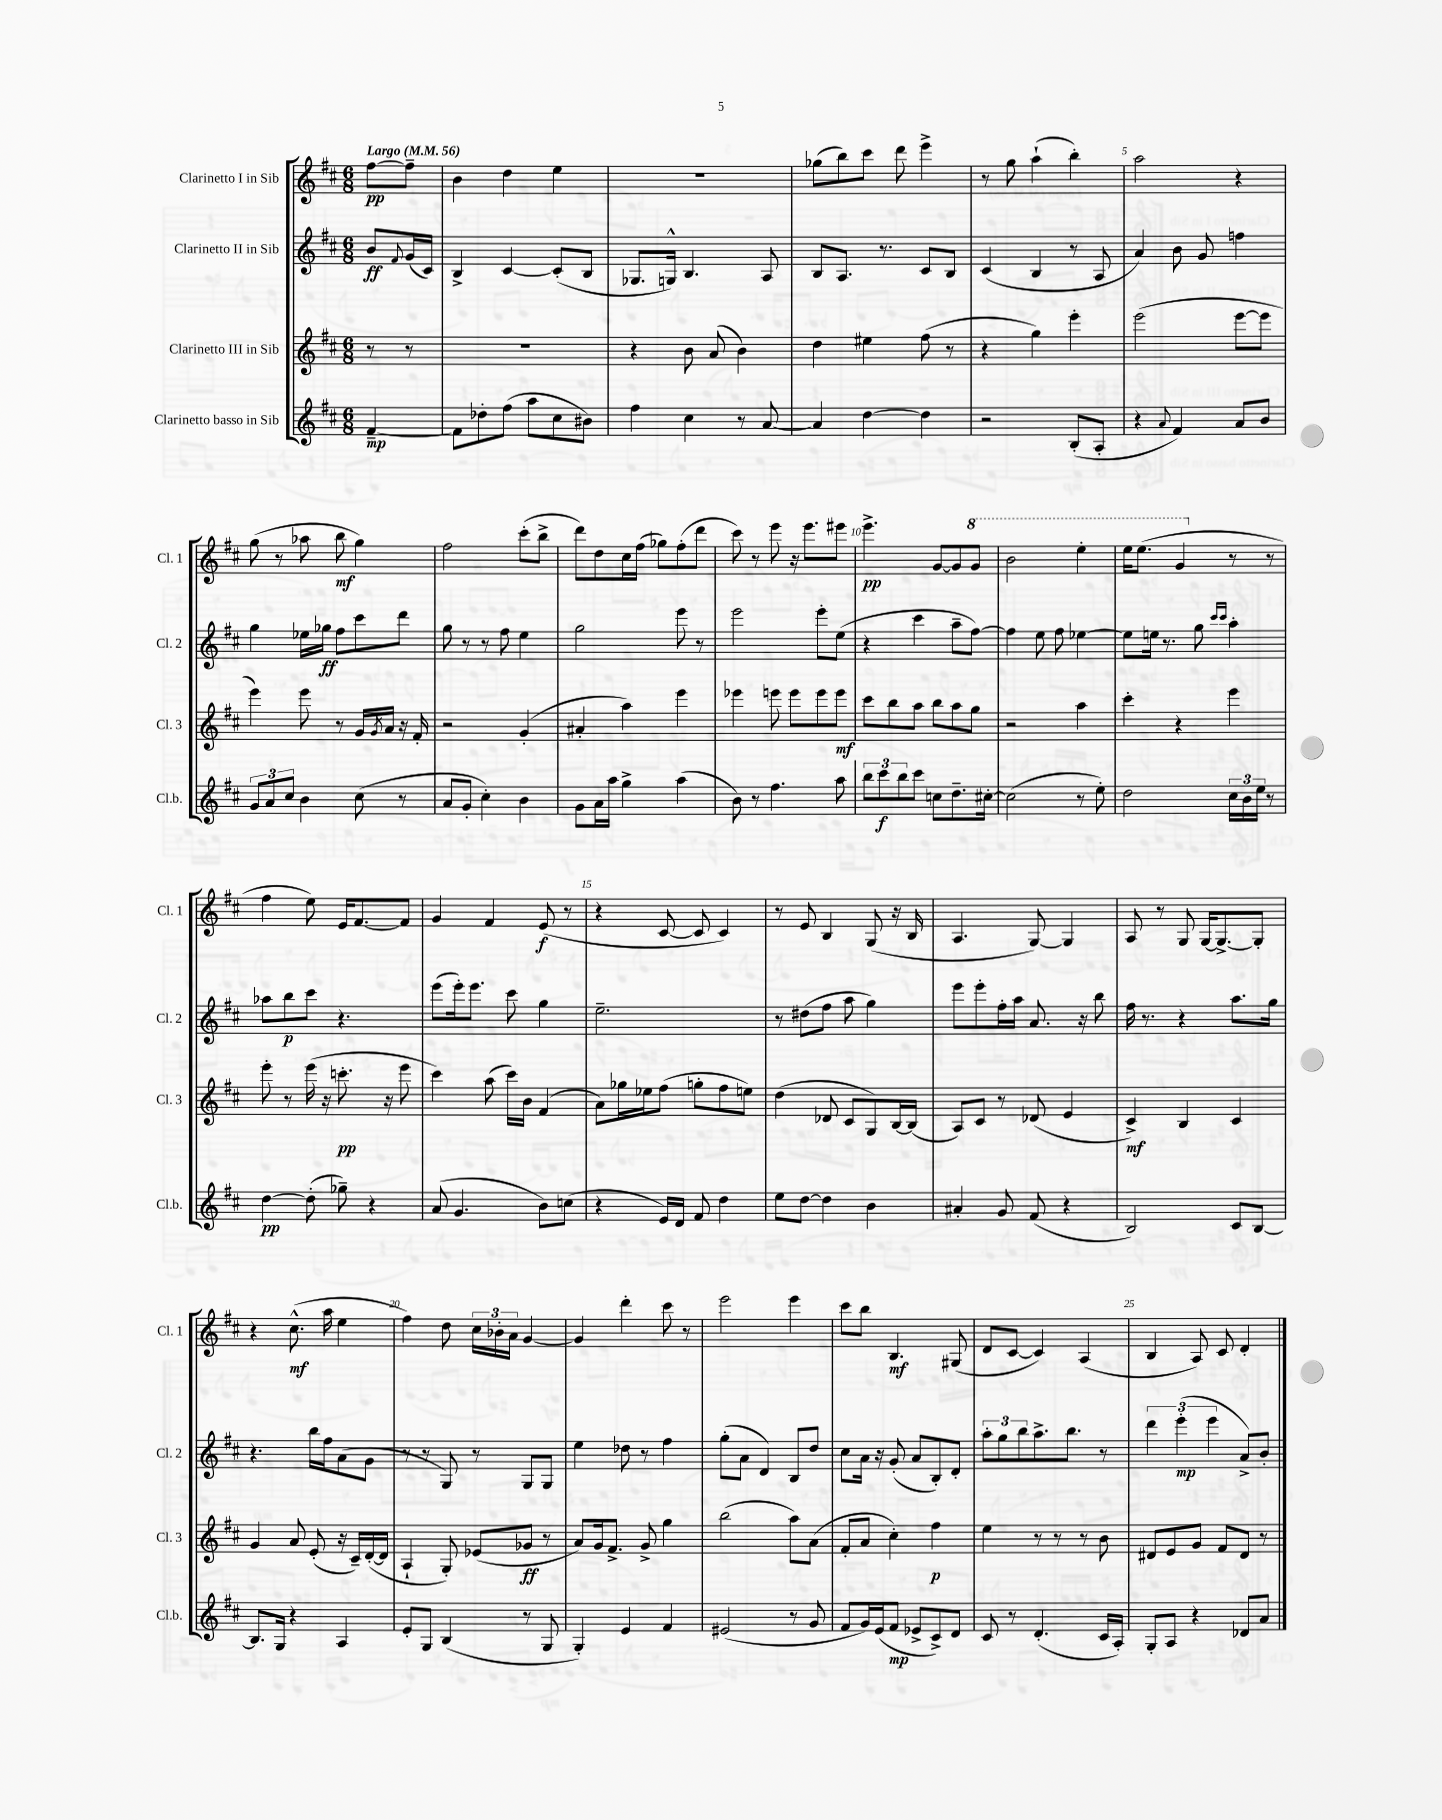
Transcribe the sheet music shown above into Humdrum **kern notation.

**kern	**dynam	**kern	**dynam	**kern	**dynam	**kern	**dynam
*part4	*part4	*part3	*part3	*part2	*part2	*part1	*part1
*staff4	*staff4	*staff3	*staff3	*staff2	*staff2	*staff1	*staff1
*I"Clarinetto basso in Sib	*	*I"Clarinetto III in Sib	*	*I"Clarinetto II in Sib	*	*I"Clarinetto I in Sib	*
*I'Cl.b.	*	*I'Cl. 3	*	*I'Cl. 2	*	*I'Cl. 1	*
*clefG2	*	*clefG2	*	*clefG2	*	*clefG2	*
*k[f#c#]	*	*k[f#c#]	*	*k[f#c#]	*	*k[f#c#]	*
*M6/8	*	*M6/8	*	*M6/8	*	*M6/8	*
*MM56	*	*MM56	*	*MM56	*	*MM56	*
=	=	=	=	=	=	=	=
!	!	!	!	!	!	!LO:TX:a:B:t=Largo	!
[4f#~/	mp	8r	.	8b/L	ff	[8ff#\L	pp
.	.	.	.	8qqf#/	.	.	.
.	.	8r	.	(16g/L	.	8ff#~\J]	.
.	.	.	.	16c#/JJ)	.	.	.
=1	=1	=1	=1	=1	=1	=1	=1
8f#\L]	.	2.r	.	4B^/	.	4b\	.
8dd-X'\	.	.	.	.	.	.	.
(8ff#\J	.	.	.	[4c#/	.	4dd\	.
8aa\L	.	.	.	.	.	.	.
8cc#\	.	.	.	(8c#'/L]	.	4ee\	.
8b#X\J)	.	.	.	8B/J	.	.	.
=2	=2	=2	=2	=2	=2	=2	=2
4ff#\	.	4r	.	8.G-X/L	.	2.r	.
.	.	.	.	16Gn^^/Jk)	.	.	.
4cc#\	.	8b\	.	4.B/	.	.	.
.	.	(8a/	.	.	.	.	.
8r	.	4b\)	.	.	.	.	.
[8a/	.	.	.	8A/	.	.	.
=3	=3	=3	=3	=3	=3	=3	=3
4a/]	.	4dd\	.	8B/L	.	(8gg-X\L	.
.	.	.	.	8.A/J	.	8bb\)	.
[4dd\	.	4ee#X\	.	.	.	8ccc#\J	.
.	.	.	.	8.r	.	.	.
.	.	.	.	.	.	8ddd\	.
4dd\]	.	(8ff#\	.	8c#/L	.	4eee^\	.
.	.	8r	.	8B/J	.	.	.
=4	=4	=4	=4	=4	=4	=4	=4
2r	.	4r	.	(4c#/	.	8r	.
.	.	.	.	.	.	8gg\	.
.	.	4gg\)	.	4B/	.	(4aa`\	.
(8B'/L	.	4eee'\	.	8r	.	4bb'\)	.
8A'/J	.	.	.	8A/	.	.	.
=5	=5	=5	=5	=5	=5	=5	=5
4r	.	(2eee\	.	4a/)	.	2aa\	.
8qqa/	.	.	.	.	.	.	.
4f#/)	.	.	.	8b\	.	.	.
.	.	.	.	8g/	.	.	.
8a/L	.	[8eee\L	.	4ffn\	.	4r	.
8b/J	.	8eee\J]	.	.	.	.	.
!!LO:LB:g=z
=6	=6	=6	=6	=6	=6	=6	=6
12g/L	.	4eee\)	.	4gg\	.	(8gg\	.
12a/	.	.	.	.	.	.	.
.	.	.	.	.	.	8r	.
12cc#/J	.	.	.	.	.	.	.
4b\	.	8eee\	.	16ee-X\LL	.	8aa-X\	.
.	.	.	.	16gg-X\JJ	ff	.	.
.	.	8r	.	8ff#\L	.	8bb\	mf
(8cc#\	.	16g/LL	.	8ccc#\	.	4gg\)	.
.	.	8qg/	.	.	.	.	.
.	.	16a/JJ	.	.	.	.	.
8r	.	16r	.	8ddd\J	.	.	.
.	.	16f#'/	.	.	.	.	.
=7	=7	=7	=7	=7	=7	=7	=7
8a/L	.	2r	.	8gg\	.	2ff#\	.
8g'/J	.	.	.	8r	.	.	.
4cc#'\)	.	.	.	8r	.	.	.
.	.	.	.	8ff#\	.	.	.
4b\	.	(4g'/	.	4ee\	.	(8ccc#'\L	.
.	.	.	.	.	.	8bb^\J	.
=8	=8	=8	=8	=8	=8	=8	=8
8g\L	.	4a#X'/	.	2gg\	.	8ddd\L)	.
16a\L	.	.	.	.	.	8dd\	.
16aa\JJ	.	.	.	.	.	.	.
4gg^\	.	4aa\)	.	.	.	16cc#\L	.
.	.	.	.	.	.	(16ff#\JJ	.
.	.	.	.	.	.	8gg-X\L)	.
(4aa\	.	4eee\	.	8eee\	.	(8ff#'\	.
.	.	.	.	8r	.	8ddd\J	.
=9	=9	=9	=9	=9	=9	=9	=9
8b\)	.	4eee-X\	.	2eee\	.	8ccc#\)	.
8r	.	.	.	.	.	8r	.
4.ff#\	.	8eeen\	.	.	.	8eee\	.
.	.	8eee\L	.	.	.	16r	.
.	.	.	.	.	.	8.eee\L	.
.	.	8eee\	.	8eee'\L	.	.	.
8aa\	.	8eee\J	mf	(8ee\J	.	8eee#X\J	.
=10	=10	=10	=10	=10	=10	=10	=10
12bb\L	.	8ccc#\L	.	4r	.	4.eee^\	pp
12ccc#\	f	.	.	.	.	.	.
.	.	8bb\	.	.	.	.	.
12bb\	.	.	.	.	.	.	.
8ccc#\J	.	8aa\J	.	4ccc#\	.	.	.
8ccn\L	.	8bb\L	.	.	.	[8g/L	.
8.dd~\	.	8aa\	.	8aa~\L	.	8g/]	.
*	*	*	*	*	*	*8va	*
.	.	8gg\J	.	[8ff#\J)	.	8gg/J	.
[16cc#X'\Jk	.	.	.	.	.	.	.
=11	=11	=11	=11	=11	=11	=11	=11
(2cc#\]	.	2r	.	4ff#\]	.	2bb\	.
.	.	.	.	8ee\	.	.	.
.	.	.	.	8ff#\	.	.	.
8r	.	4aa\	.	[4ee-X\	.	4eee'\	.
8ee'\)	.	.	.	.	.	.	.
=12	=12	=12	=12	=12	=12	=12	=12
2dd\	.	4ccc#'\	.	8ee-\L]	.	16eee\KL	.
.	.	.	.	.	.	(8.eee\J	.
.	.	.	.	16een\Jk	.	.	.
.	.	.	.	8.r	.	.	.
.	.	4r	.	.	.	4gg/	.
.	.	.	.	8gg\	.	.	.
.	.	.	.	16qqccc#/LL	.	.	.
.	.	.	.	16qqccc#/JJ	.	.	.
*	*	*	*	*	*	*X8va	*
24cc#\LL	.	4eee\	.	4aa'\	.	8r	.
24b\	.	.	.	.	.	.	.
24ee\JJ	.	.	.	.	.	.	.
8r	.	.	.	.	.	8r	.
!!LO:LB:g=z
=13	=13	=13	=13	=13	=13	=13	=13
[4dd\	pp	8eee'\	.	8aa-X\L	.	4ff#\	.
.	.	8r	.	8bb\	p	.	.
(8dd'\]	.	(16eee\	.	8ccc#\J	.	8ee\)	.
.	.	16r	.	.	.	.	.
8gg-X~\)	.	8.cccn'\	pp	4.r	.	16e/KL	.
.	.	.	.	.	.	[8.f#/	.
4r	.	.	.	.	.	.	.
.	.	16r	.	.	.	.	.
.	.	8eee\	.	.	.	8f#/J]	.
=14	=14	=14	=14	=14	=14	=14	=14
(8a/	.	4ccc#\)	.	(8eee\L	.	4g/	.
4.g/	.	.	.	16eee'\k)	.	.	.
.	.	.	.	8.eee\J	.	.	.
.	.	(8aa\	.	.	.	4f#/	.
.	.	16ccc#\LL)	.	8ccc#\	.	.	.
.	.	16b\JJ	.	.	.	.	.
8b\L)	.	(4f#/	.	4gg\	.	(8e/	f
(8ccn\J	.	.	.	.	.	8r	.
=15	=15	=15	=15	=15	=15	=15	=15
4r	.	8a\L)	.	2.ee~\	.	4r	.
.	.	16gg-X\L	.	.	.	.	.
.	.	16ee-X\J	.	.	.	.	.
16e/LL)	.	(8ff#\J	.	.	.	[8c#/	.
16d/JJ	.	.	.	.	.	.	.
8f#/	.	8ggn'\L	.	.	.	8c#/]	.
4dd\	.	8ff#\	.	.	.	4c#/)	.
.	.	8een\J)	.	.	.	.	.
=16	=16	=16	=16	=16	=16	=16	=16
8ee\L	.	(4dd\	.	8r	.	8r	.
[8dd\J	.	.	.	(8dd#X\L	.	8e/	.
4dd\]	.	8d-X/	.	8ff#\J	.	4B/	.
.	.	8c#/L	.	8aa\	.	.	.
4b\	.	8G/)	.	4gg\)	.	(8G/	.
.	.	[16B/L	.	.	.	16r	.
.	.	(16B/JJ]	.	.	.	16B/	.
=17	=17	=17	=17	=17	=17	=17	=17
4a#X'/	.	8A/L)	.	8eee\L	.	4.A/	.
.	.	8c#/J	.	8eee'\	.	.	.
8g/	.	8r	.	16ff#'\L	.	.	.
.	.	.	.	16aa\JJ	.	.	.
(8f#/	.	(8d-X/	.	8.a/	.	[8G/)	.
4r	.	4e/	.	.	.	4G/]	.
.	.	.	.	16r	.	.	.
.	.	.	.	8bb\	.	.	.
=18	=18	=18	=18	=18	=18	=18	=18
2B/)	.	4c#^/)	mf	16ff#\	.	8A/	.
.	.	.	.	8.r	.	.	.
.	.	.	.	.	.	8r	.
.	.	4B/	.	4r	.	8G/	.
.	.	.	.	.	.	[16G/KL	.
.	.	.	.	.	.	8.G^/_	.
8c#/L	.	4c#/	.	8.aa\L	.	.	.
[8B/J	.	.	.	.	.	8G'/J]	.
.	.	.	.	16gg\Jk	.	.	.
!!LO:LB:g=z
=19	=19	=19	=19	=19	=19	=19	=19
8.B/L]	.	4g/	.	4.r	.	4r	.
16G/Jk	.	.	.	.	.	.	.
4r	.	8a/	.	.	.	(8.cc#^^\	mf
.	.	(8e'/	.	16bb\LL	.	.	.
.	.	.	.	16ff#\J	.	16aa\	.
4A/	.	16r	.	(8a\	.	4ee\	.
.	.	16c#~/LL)	.	.	.	.	.
.	.	([16d'/	.	8g\J	.	.	.
.	.	16d/JJ]	.	.	.	.	.
=20	=20	=20	=20	=20	=20	=20	=20
8e'/L	.	4A`/	.	8r	.	4ff#\)	.
8G/J	.	.	.	8r	.	.	.
(4B/	.	8G'/)	.	8G/)	.	8dd\	.
.	.	(8e-X/L	.	8r	.	24cc#\LL	.
.	.	.	.	.	.	24b-X'\	.
.	.	.	.	.	.	24a\JJ	.
8r	.	8g-X/J	ff	8G/L	.	[4g/	.
8G/	.	8r	.	8G/J	.	.	.
=21	=21	=21	=21	=21	=21	=21	=21
4G'/)	.	8a/L)	.	4ee\	.	4g/]	.
.	.	16g/k	.	.	.	.	.
.	.	8.f#^/J	.	.	.	.	.
4e/	.	.	.	8dd-X\	.	4ddd'\	.
.	.	8g^/	.	8r	.	.	.
4f#/	.	4gg\	.	4ff#\	.	8ccc#\	.
.	.	.	.	.	.	8r	.
=22	=22	=22	=22	=22	=22	=22	=22
(2e#X/	.	(2bb\	.	(8gg'\L	.	2eee\	.
.	.	.	.	8a\J	.	.	.
.	.	.	.	4d/)	.	.	.
8r	.	8aa\L)	.	8B/L	.	4eee\	.
8g/	.	(8a\J	.	8dd/J	.	.	.
=23	=23	=23	=23	=23	=23	=23	=23
8f#/L	.	8f#'/L	.	8cc#\L	.	8ccc#\L	.
16g/L)	.	8a/J	.	16a\Jk	.	8bb\J	.
(16e/J	.	.	.	16r	.	.	.
8f#/J	mp	4cc#'\)	.	(8g'/	.	4.B/	mf
8e-X^/L	.	.	.	8a/L	.	.	.
8c#^/)	.	4ff#\	p	8B'/)	.	.	.
8d/J	.	.	.	8d'/J	.	(8G#X/	.
=24	=24	=24	=24	=24	=24	=24	=24
8c#/	.	4ee\	.	12aa'\L	.	8d/L	.
.	.	.	.	12gg\	.	.	.
8r	.	.	.	.	.	[8c#/J	.
.	.	.	.	12bb\	.	.	.
(4.d'/	.	8r	.	8.aa^\	.	4c#/])	.
.	.	8r	.	.	.	.	.
.	.	.	.	8.bb\J	.	.	.
.	.	8r	.	.	.	(4A/	.
16c#/LL	.	8b\	.	8r	.	.	.
16A'/JJ)	.	.	.	.	.	.	.
=25	=25	=25	=25	=25	=25	=25	=25
8G'/L	.	8d#X/L	.	6ddd\	.	4B/	.
8A/J	.	8e/	.	.	.	.	.
.	.	.	.	(6eee'\	mp	.	.
4r	.	8g/J	.	.	.	8A/)	.
.	.	.	.	6eee\	.	.	.
.	.	8f#/L	.	.	.	8c#/	.
8d-X/L	.	8d#/J	.	8a^/L)	.	4d'/	.
8a/J	.	8r	.	8b'/J	.	.	.
==	==	==	==	==	==	==	==
*-	*-	*-	*-	*-	*-	*-	*-
